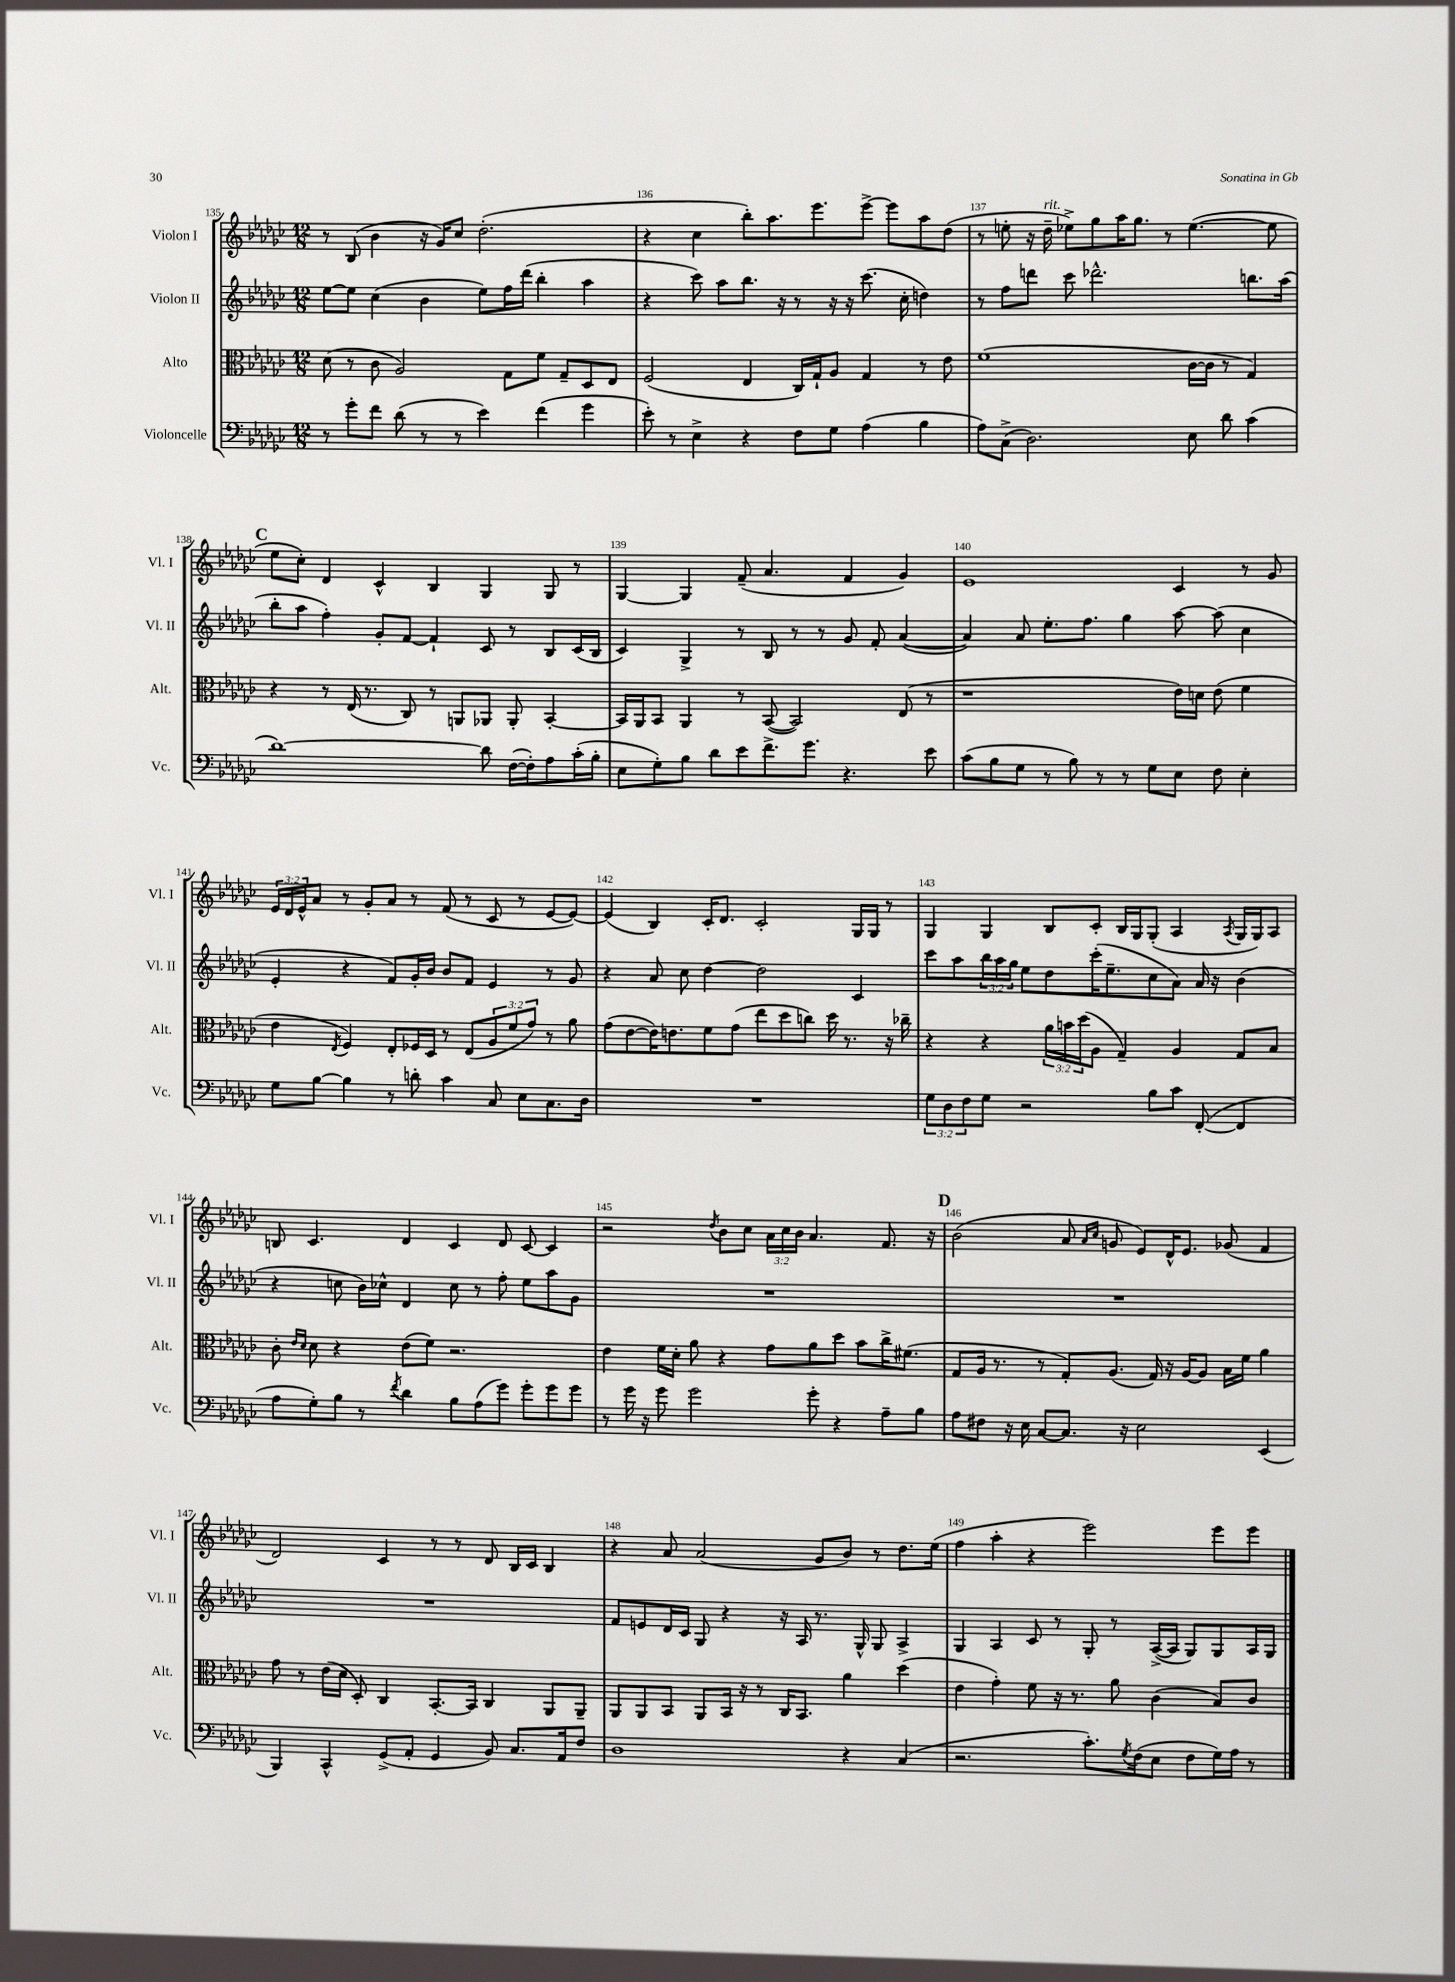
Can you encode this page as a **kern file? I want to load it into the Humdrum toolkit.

**kern	**kern	**kern	**kern
*staff4	*staff3	*staff2	*staff1
*clefF4	*clefC3	*clefG2	*clefG2
*k[b-e-a-d-g-c-]	*k[b-e-a-d-g-c-]	*k[b-e-a-d-g-c-]	*k[b-e-a-d-g-c-]
*M12/8	*M12/8	*M12/8	*M12/8
8r	(8d-	[8ee-	8r
8g-'	8r	8ee-]	(8B-
8f	8c-	(4cc-	4b-
(8d-	2A-)	.	.
8r	.	4b-	16r
.	.	.	16g-)
8r	.	.	8cc-
4e-)	.	8ee-)	(2.dd-'
.	8G-	16ff	.
.	.	(16ddd-	.
(4f	8f	4bb-'	.
.	8G-~	.	.
4g-	8D-	4aa-	.
.	8E-	.	.
=	=	=	=
8e-')	(2F	4r	4r
8r	.	.	.
4E-^	.	8ccc-)	4cc-
.	.	8aa-	.
4r	4E-	8.bb-	8bb-')
.	.	.	8.aa-
.	.	16r	.
8F	16C-)	8r	.
.	16G-`	.	8.eee-
8G-	8A-	16r	.
.	.	16r	.
(4A-	4G-	(8.ccc-	[8eee-^
.	.	.	8eee-]
.	.	16cc-'	.
4B-	8r	4dd)	8aa-
.	8e-	.	(8dd-
=	=	=	=
8A-)	(1f	8r	8r
(8C-^	.	8ff	8ee'
2.D-)	.	8ddd	16r
.	.	.	16dd-~
.	.	8ccc-	8ee-^)
.	.	2.ddd-^^	8gg-
.	.	.	16aa-
.	.	.	8.gg-
.	.	.	8r
8E-	[16c-	.	([4.ee-
.	16c-]	.	.
8d-	8r	.	.
(4c-	4G-)	8.bb	.
.	.	.	8ee-]
.	.	(16aa-	.
=	=	=	=
[1d-)	4r	8bb-'	8ee-
.	.	8aa-	8cc-')
.	8r	4ff')	4d-
.	(16E-	.	.
.	8.r	.	.
.	.	8g-'	4c-^^
.	8C-)	[8f	.
.	8r	4f`]	4B-
.	8AA	.	.
8d-]	8AA-	8c-	4G-
([16F	8AA-'	8r	.
16F'])	.	.	.
8A-	[4BB-'	8B-	8G-
(16c-'	.	(16c-	8r
16B-'	.	16B-	.
=	=	=	=
8E-	16BB-]	4c-)	[4G-
.	16AA-	.	.
8G-')	8BB-	.	.
8B-	4AA-	4G-^	4G-]
8d-	.	.	.
8e-	8r	8r	(8f~
8.f^	([8BB-	8B-	4.a-
.	2BB-])	8r	.
8.g-	.	.	.
.	.	8r	.
4.r	.	8g-	4f
.	.	8f'	.
.	(8E-	([4a-	4g-)
8e-	8r	.	.
=	=	=	=
(8c-	1r	4a-])	1e-
8B-	.	.	.
8G-	.	8a-	.
8r	.	8.ee-'	.
8B-)	.	.	.
.	.	8.ff	.
8r	.	.	.
8r	.	4gg-	.
8G-	.	.	.
8E-	16e-)	[8aa-	4c-
.	16d	.	.
8F	(8e-	(8aa-]	.
4E-'	4f	4cc-	8r
.	.	.	8g-
=	=	=	=
8G-	4e-	4e-'	24e-
.	.	.	24d-
.	.	.	24e-^^
[8B-	.	.	8a-
.	8qE-	.	.
4B-]	4F)	4r	8r
.	.	.	8g-'
8r	8E-'	8f)	8a-
8d'	16F-	16g-'	8r
.	16D-	16b-	.
4c-	8r	8b-	(8f
.	(8E-	8f	8r
8C-	12A-	4e-	8c-
.	12f	.	.
8E-	.	.	8r
.	12g-)	.	.
8.C-	8r	8r	[8e-
.	8a-	8g-	8e-_)
16D-	.	.	.
=	=	=	=
1.r	(8g-	4r	(4e-]
.	[8e-	.	.
.	16e-])	8a-	4B-)
.	8.e	.	.
.	.	8cc-	.
.	8f	[4dd-	16c-'
.	.	.	8.d-
.	(8g-	.	.
.	8ee-	2dd-]	2c-'
.	8dd-	.	.
.	8cc)	.	.
.	16dd-	.	.
.	8.r	.	.
.	.	4c-	16G-
.	.	.	16G-
.	16r	.	8r
.	16cc-~	.	.
=	=	=	=
12G-	4r	8ccc-	4G-
12D-	.	.	.
.	.	8aa-	.
12F	.	.	.
8G-	4r	24bb-	4G-
.	.	24aa-	.
.	.	24gg-	.
2r	.	8ee-	.
.	24a-	8dd-	8B-
.	24b	.	.
.	(24dd-	.	.
.	8A-	(16ccc-'	8c-'
.	.	8.ee-~	.
.	4G-~)	.	16B-
.	.	.	16G-
8B-	.	8cc-	(8G-'
8c-	4A-	8a-)	4A-
([8FF'	.	16a-	.
.	.	16r	.
.	.	.	8qA-
4FF]	8G-	(4b-	16G-
.	.	.	16G-)
.	8B-	.	8A-
=	=	=	=
8A-	8c-'	4r	8B
.	16qqe-	.	.
.	16qqd-	.	.
8G-')	8d-	.	4.c-
8B-	4r	8cc	.
8r	.	16b-)	.
.	.	16cc-^^	.
8qf	.	.	.
4d-	(8e-	4d-	4d-
.	8f)	.	.
8B-	2.r	8cc-	4c-
(8A-	.	8r	.
8g-)	.	8ff'	8d-
8g-'	.	8ee-	[8c-
8g-	.	8aa-	4c-]
8g-	.	8g-	.
=	=	=	=
8r	4e-	1.r	2r
16g-	.	.	.
16r	.	.	.
8g-	16f	.	.
.	16d-'	.	.
2g-	8a-	.	.
.	.	.	8qdd-
.	4r	.	8b-
.	.	.	8cc-
.	8g-	.	24a-
.	.	.	24cc-
.	.	.	24b-
8g-'	8a-	.	4.a-
4r	8dd-	.	.
.	8b-	.	.
8A-~	16cc-^	.	8.f
.	(8.f#	.	.
8B-	.	.	.
.	.	.	16r
=	=	=	=
8A-	8G-	1.r	(2b-
8F#	16A-	.	.
.	8.r	.	.
16r	.	.	.
16E-	.	.	.
[8C-	8r	.	.
8.C-]	8G-')	.	8a-
.	.	.	16qqa-
.	.	.	16qqcc-
.	(8.A-	.	8g
16r	.	.	.
2E-	.	.	8e-)
.	16G-)	.	.
.	16r	.	16d-^^
.	[16A-	.	8.e-
.	8A-]	.	.
.	16B-	.	(8g-
.	16f	.	.
(4EE-	4a-	.	4f
=	=	=	=
4BBB-)	8g-	1.r	2d-)
.	8r	.	.
4CC-^^	(16e-	.	.
.	16d-	.	.
.	8D-')	.	.
(8GG-^	4C-	.	4c-
8AA-'	.	.	.
4GG-	[8.BB-'	.	8r
.	.	.	8r
.	16BB-]	.	.
8BB-)	4C-	.	8d-
8.C-	.	.	16B-
.	.	.	16c-
.	8AA-	.	4B-
16AA-	.	.	.
8F	8AA-~	.	.
=	=	=	=
1D-	8AA-	8f	4r
.	8AA-	8e	.
.	8BB-	16d-	8a-
.	.	16c-	.
.	8AA-	8G-	(2a-
.	16BB-	4r	.
.	16r	.	.
.	8r	.	.
.	16C-	16r	.
.	8.BB-	16A-	.
.	.	8.r	8g-
4r	4a-	.	8b-)
.	.	16G-^^	.
.	.	8G-	8r
(4C-	(4dd-	4A-^	8.dd-
.	.	.	(16ee-
=	=	=	=
2.r	4e-	4G-	4ff
.	4g-')	4A-	4aa-'
.	8f	8c-	4r
.	16r	8r	.
.	8.r	.	.
8.c-')	.	8G-'	2eee-)
.	8a-	8r	.
8qG-	.	.	.
(16F	.	.	.
8E-	(4c-	([16A-^	.
.	.	16A-]	.
8F	.	8G-)	.
16G-)	8B-)	8G-	8eee-
16A-	.	.	.
8r	8c-	16A-	8eee-
.	.	16G-	.
==	==	==	==
*-	*-	*-	*-
